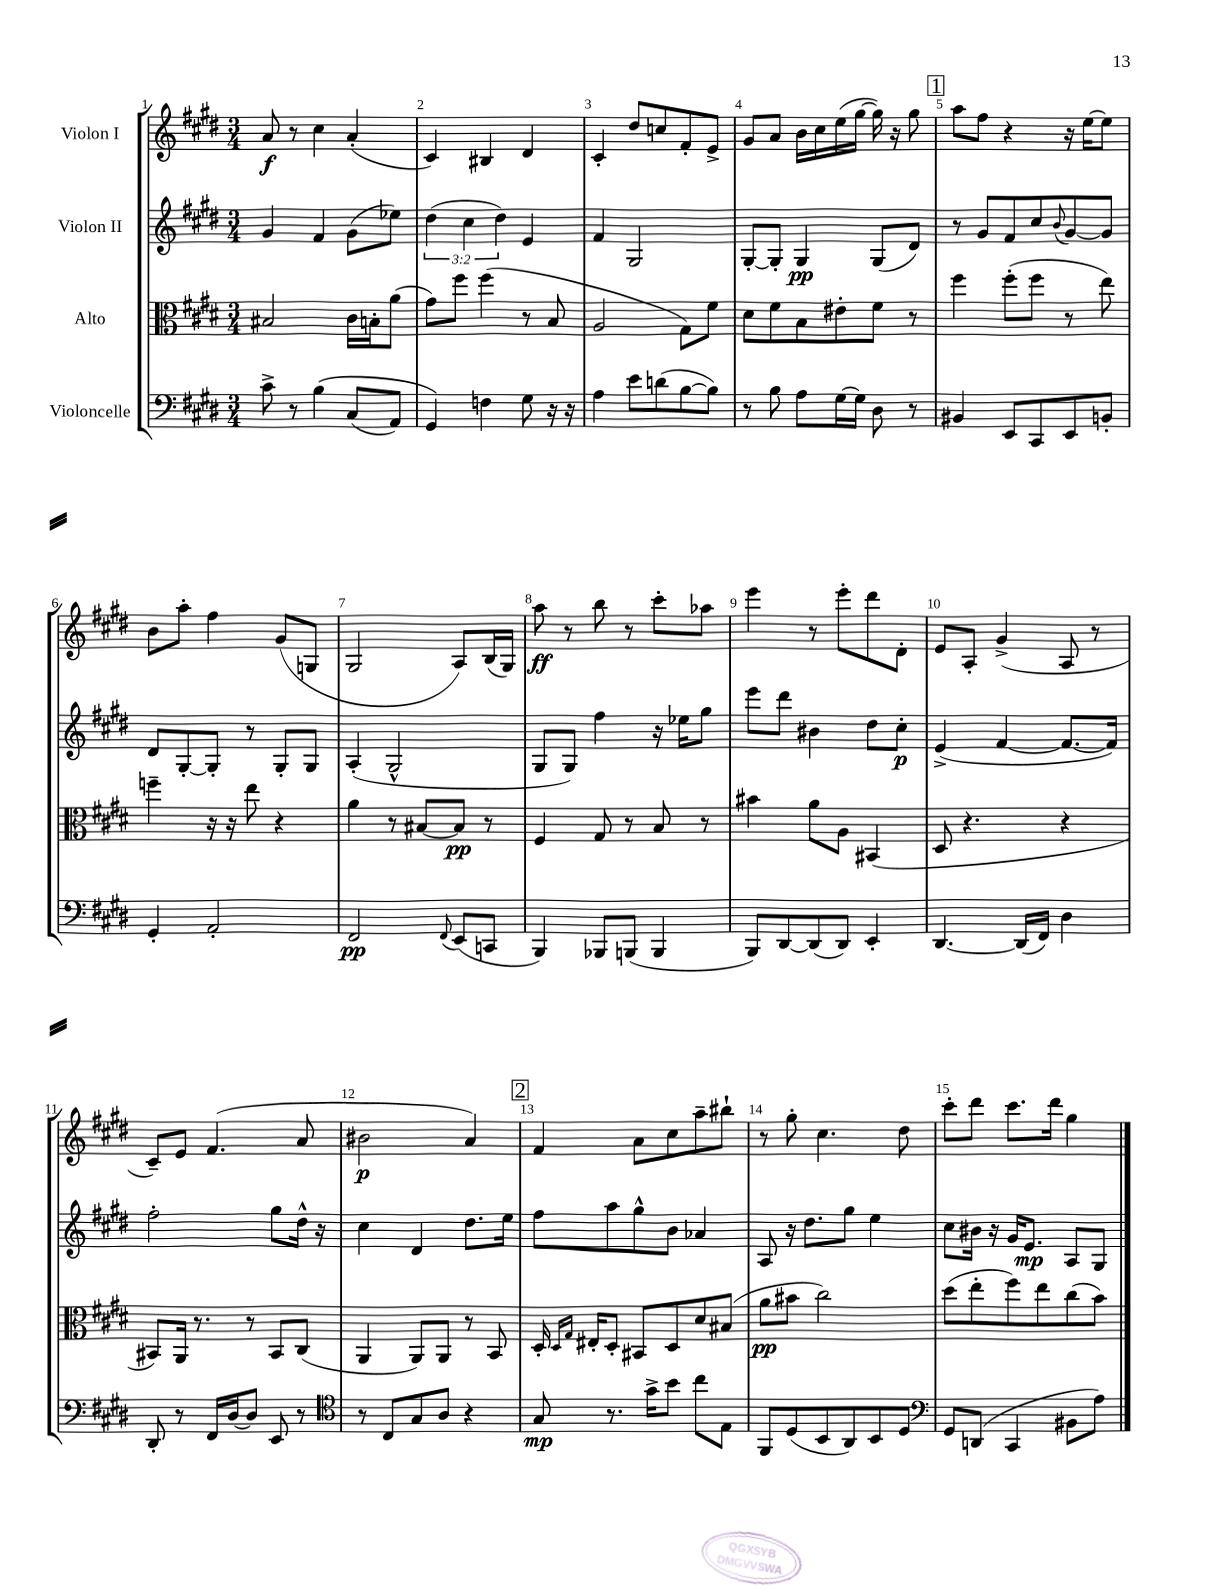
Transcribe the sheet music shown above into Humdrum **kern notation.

**kern	**kern	**kern	**kern
*staff4	*staff3	*staff2	*staff1
*clefF4	*clefC3	*clefG2	*clefG2
*k[f#c#g#d#]	*k[f#c#g#d#]	*k[f#c#g#d#]	*k[f#c#g#d#]
*M3/4	*M3/4	*M3/4	*M3/4
8c#^	2B#	4g#	8a
8r	.	.	8r
&(4B	.	4f#	4cc#
(8C#	16c#	(8g#	(4a'
.	16B'	.	.
8AA)	(8a	8ee-)	.
=	=	=	=
4GG#&)	8g#)	(6dd#	4c#)
.	8ff#	.	.
.	.	6cc#	.
4F	(4ff#	.	4B#
.	.	6dd#)	.
8G#	8r	4e	4d#
16r	8B	.	.
16r	.	.	.
=	=	=	=
4A	2A	4f#	4c#'
8e	.	2G#	8dd#
(8d	.	.	8cc
[8B	8G#)	.	8f#'
8B])	8f#	.	8e^
=	=	=	=
8r	8d#	[8G#'	8g#
8B	8f#	8G#']	8a
8A	8B	4G#	16b
.	.	.	16cc#
[16G#	8e#'	.	(16ee
16G#]	.	.	[16gg#
8D#	8f#	(8G#	16gg#])
.	.	.	16r
8r	8r	8d#)	8gg#
=	=	=	=
4BB#	4ff#	8r	8aa
.	.	8g#	8ff#
8EE	(8ff#'	8f#	4r
8CC#	8ff#	8cc#	.
.	.	8qqb	.
8EE	8r	[8g#	16r
.	.	.	[16ee
8BB'	8ee)	8g#]	8ee]
=	=	=	=
4GG#'	4ff~	8d#	8b
.	.	[8G#'	8aa'
2AA'	16r	8G#']	4ff#
.	16r	.	.
.	8ee	8r	.
.	4r	8G#'	(8g#
.	.	8G#	8G
=	=	=	=
2FF#	4a	(4A'	2G#
.	8r	2G#^^	.
.	[8B#	.	.
8qqFF#	.	.	.
(8EE	8B#]	.	8A)
8CC	8r	.	(16B
.	.	.	16G#)
=	=	=	=
4BBB)	4F#	8G#	8aa
.	.	8G#)	8r
8BBB-	8G#	4ff#	8bb
(8BBB	8r	.	8r
4BBB	8B	16r	8ccc#'
.	.	16ee-	.
.	8r	8gg#	8aa-
=	=	=	=
8BBB)	4b#	8eee	4eee
[8DD#	.	8ddd#	.
(8DD#]	8a	4b#	8r
8DD#)	8A	.	8eee'
4EE'	(4BB#	8dd#	8ddd#
.	.	8cc#'	8d#'
=	=	=	=
[4.DD#	8D#	(4e^	8e
.	4.r	.	8A'
.	.	[4f#	(4g#^
(16DD#]	.	.	.
16FF#)	.	.	.
4D#	4r	8.f#_	8A
.	.	.	8r
.	.	16f#])	.
=	=	=	=
8DD#'	8BB#)	2ff#'	8c#~)
8r	16AA	.	8e
.	8.r	.	.
16FF#	.	.	(4.f#
[16D#	.	.	.
8D#]	8r	.	.
8EE	8BB#	8gg#	.
8r	(8C#	16dd#^^	8a
.	.	16r	.
=	=	=	=
*clefC4	*	*	*
8r	4AA	4cc#	2b#
8C#	.	.	.
8G#	8AA)	4d#	.
8A	8AA	.	.
4r	8r	8.dd#	4a)
.	8BB	.	.
.	.	16ee	.
=	=	=	=
8G#	16D#'	8ff#	4f#
.	16qqD#	.	.
.	16qqG#	.	.
.	16E#'	.	.
8.r	8D#'	8aa	.
.	8BB#	8gg#^^	8a
16g#^	.	.	.
8b	8D#	8b	8cc#
8cc#	8d#	4a-	8aa~
8E	(8B#	.	8bb#`
=	=	=	=
8FF#	8a	8A	8r
(8D#	8b#	16r	8gg#'
.	.	8.dd#	.
8BB	2cc#)	.	4.cc#
8AA)	.	8gg#	.
8BB	.	4ee	.
8D#	.	.	8dd#
=	=	=	=
*clefF4	*	*	*
8GG#	(8dd#	8cc#	8ccc#'
(8DD	8ee'	16b#	8ddd#
.	.	16r	.
4CC#	8ff#)	16g#	8.ccc#
.	.	8.e	.
.	8ee	.	.
.	.	.	16ddd#
8BB#	(8cc#	8A	4gg#
8A)	8b)	8G#	.
==	==	==	==
*-	*-	*-	*-
